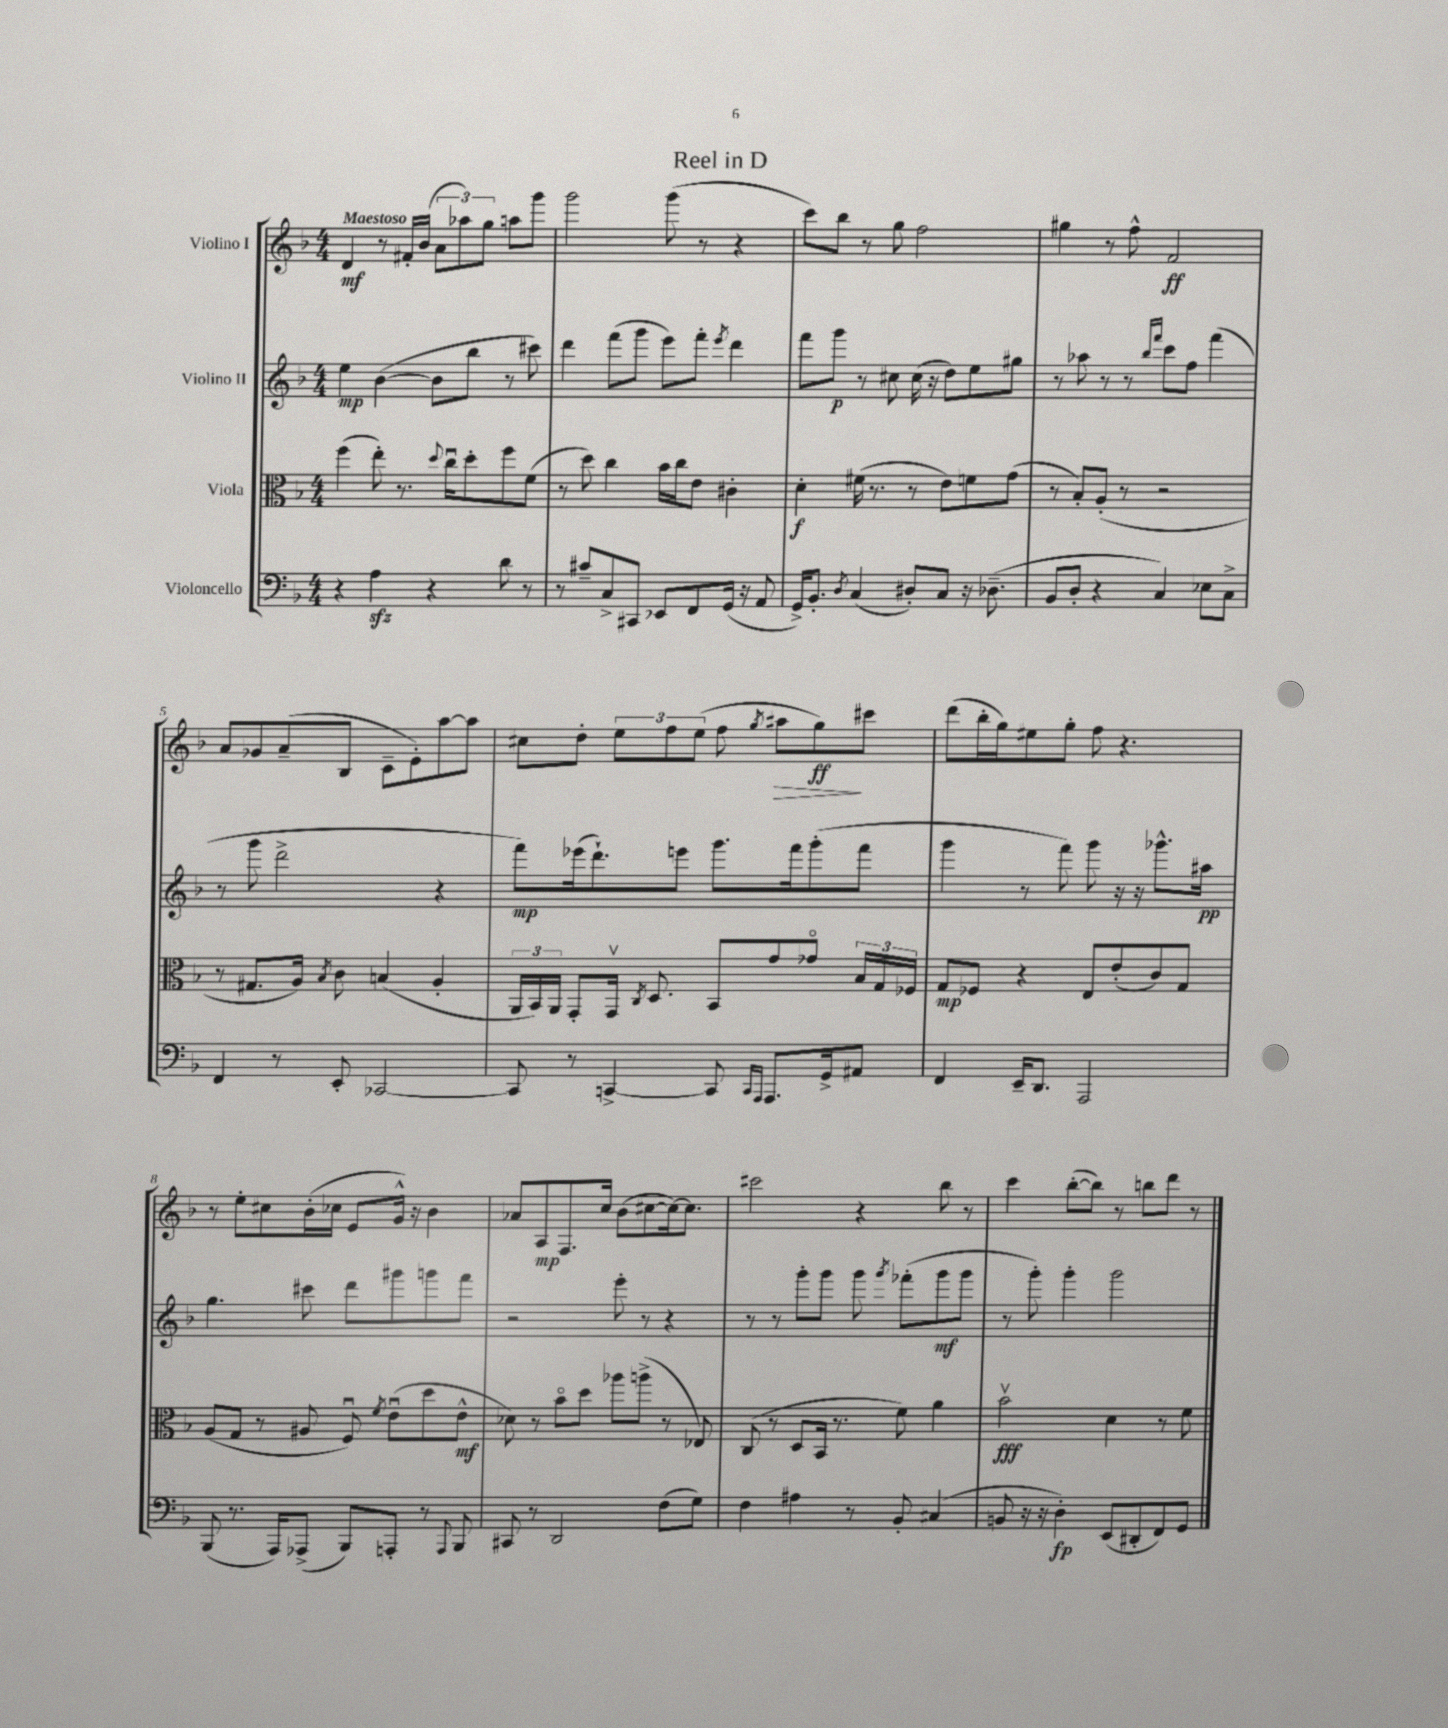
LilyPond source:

\header { title = "Reel in D" }
<<
\new StaffGroup <<
\new Staff = "s0" \with { instrumentName = "Violino I" } {
    \clef treble \key f \major \numericTimeSignature \time 4/4 \tempo "Maestoso"
    \autoBeamOff d'4\mf r8 fis'16[-. bes'16]( \tuplet 3/2 { a'8[ aes''8) g''8] } a''8[ g'''8] |
    g'''2 g'''8( r8 r4 |
    c'''8[) bes''8] r8 g''8 f''2 |
    gis''4 r8 f''8-^ f'2\ff |
    a'8[ ges'8 a'8--( bes8] c'8[-- e'8-.) a''8~ a''8] |
    cis''8[ d''8]-. \tuplet 3/2 { e''8[ f''8 e''8]( } f''8 \acciaccatura { g''8 } ais''8[\> g''8\ff\!) cis'''8] |
    d'''8[( bes''16-. g''16) eis''8 g''8]-. f''8 r4. |
    r8 e''8[-. cis''8 bes'16-.( ces''16] e'8[ g'16]-^) r16 bes'4 |
    aes'8[ a8\mp f8. c''16] bes'8[( cis''8~ cis''16~) cis''8.] |
    cis'''2 r4 bes''8 r8 |
    c'''4 bes''8[~-.( bes''8]) r8 b''8[ d'''8] r8 \bar "|." |
}
\new Staff = "s1" \with { instrumentName = "Violino II" } {
    \clef treble \key f \major \numericTimeSignature \time 4/4
    \autoBeamOff e''4\mp bes'4~( bes'8[ bes''8] r8 cis'''8) |
    d'''4 f'''8[( g'''8] e'''8[) f'''8]-. \acciaccatura { e'''8 } d'''4 |
    f'''8[ g'''8]\p r8 cis''8 cis''16( r16 d''8[) e''8 gis''8] |
    r8 aes''8 r8 r8 \grace { bes''16[ f'''16] } c'''8[ f''8] f'''4( |
    r8 g'''8 d'''2-> r4 |
    f'''8[\mp) ees'''16( d'''8.-!) e'''8] g'''8.[ f'''16 g'''8-.( f'''8] |
    g'''4 r8 f'''8) g'''8 r16 r16 ges'''8.[-^ ais''16]\pp |
    g''4. cis'''8 d'''8[ gis'''8 g'''8 f'''8] |
    r2 e'''8-. r8 r4 |
    r8 r8 g'''8[-. g'''8] g'''8 \acciaccatura { g'''8 } fes'''8[-.( g'''8\mf g'''8] |
    r8 g'''8-.) g'''4-. g'''2 \bar "|." |
}
\new Staff = "s2" \with { instrumentName = "Viola" } {
    \clef alto \key f \major \numericTimeSignature \time 4/4
    \autoBeamOff f''4( e''8-.) r8. \appoggiatura { d''8 } c''16[\downbow d''8-. f''8 f'8]( |
    r8 d''8) c''4 bes'16[ c''16 e'8] cis'4-. |
    d'4-.\f fis'16( r8. r8 e'8[) f'8 g'8]( |
    r8 bes8[-.) a8]-.( r8 r2 |
    r8 gis8.[ a16]) \acciaccatura { bes8 } c'8 b4( a4-. |
    \tuplet 3/2 { a,16[ bes,16) a,16] } g,8[-. g,16]\upbow \acciaccatura { c8 } d8. bes,8[ g'8 ges'8]\flageolet \tuplet 3/2 { bes16[ g16 fes16] } |
    g8[\mp fes8] r4 e8[ e'8-.( c'8) g8] |
    a8[( g8] r8 ais8 f8\downbow) \acciaccatura { f'8 } e'8[\downbow( d''8 e'8]-^\mf |
    des'8) r8 bes'8[\flageolet d''8] aes''8[ a''8]->( r8 ees8) |
    c8( r8 d8[ bes,16] r8. f'8) a'4 |
    bes'2\upbow\fff d'4 r8 f'8 \bar "|." |
}
\new Staff = "s3" \with { instrumentName = "Violoncello" } {
    \clef bass \key f \major \numericTimeSignature \time 4/4
    \autoBeamOff r4 a4\sfz r4 d'8 r8 |
    r8 cis'8[-- c8-> cis,8] ees,8[ f,8 g,16]( r16 a,8 |
    g,16[->) bes,8.]-. \acciaccatura { d8 } c4( dis8[-.) c8] r16 des8.--( |
    bes,8[ d8]-. r4 c4) ees8[ c8]-> |
    f,4 r8 e,8-. ces,2~ |
    ces,8 r8 c,4~-> c,8 \grace { c,16[ a,,16] } a,,8.[ g,16-> ais,8] |
    f,4 e,16[-- d,8.] a,,2 |
    bes,,8( r8. a,,16[) aes,,8]->( bes,,8[) a,,8]-. r8 \appoggiatura { a,,8 } bes,,8 |
    cis,8 r8 d,2 f8[( g8]) |
    f4 ais4 r8 bes,8-. cis4( |
    b,8 r16 r16 d4-.\fp) e,8[( dis,8-. f,8) g,8] \bar "|." |
}
>>
>>
